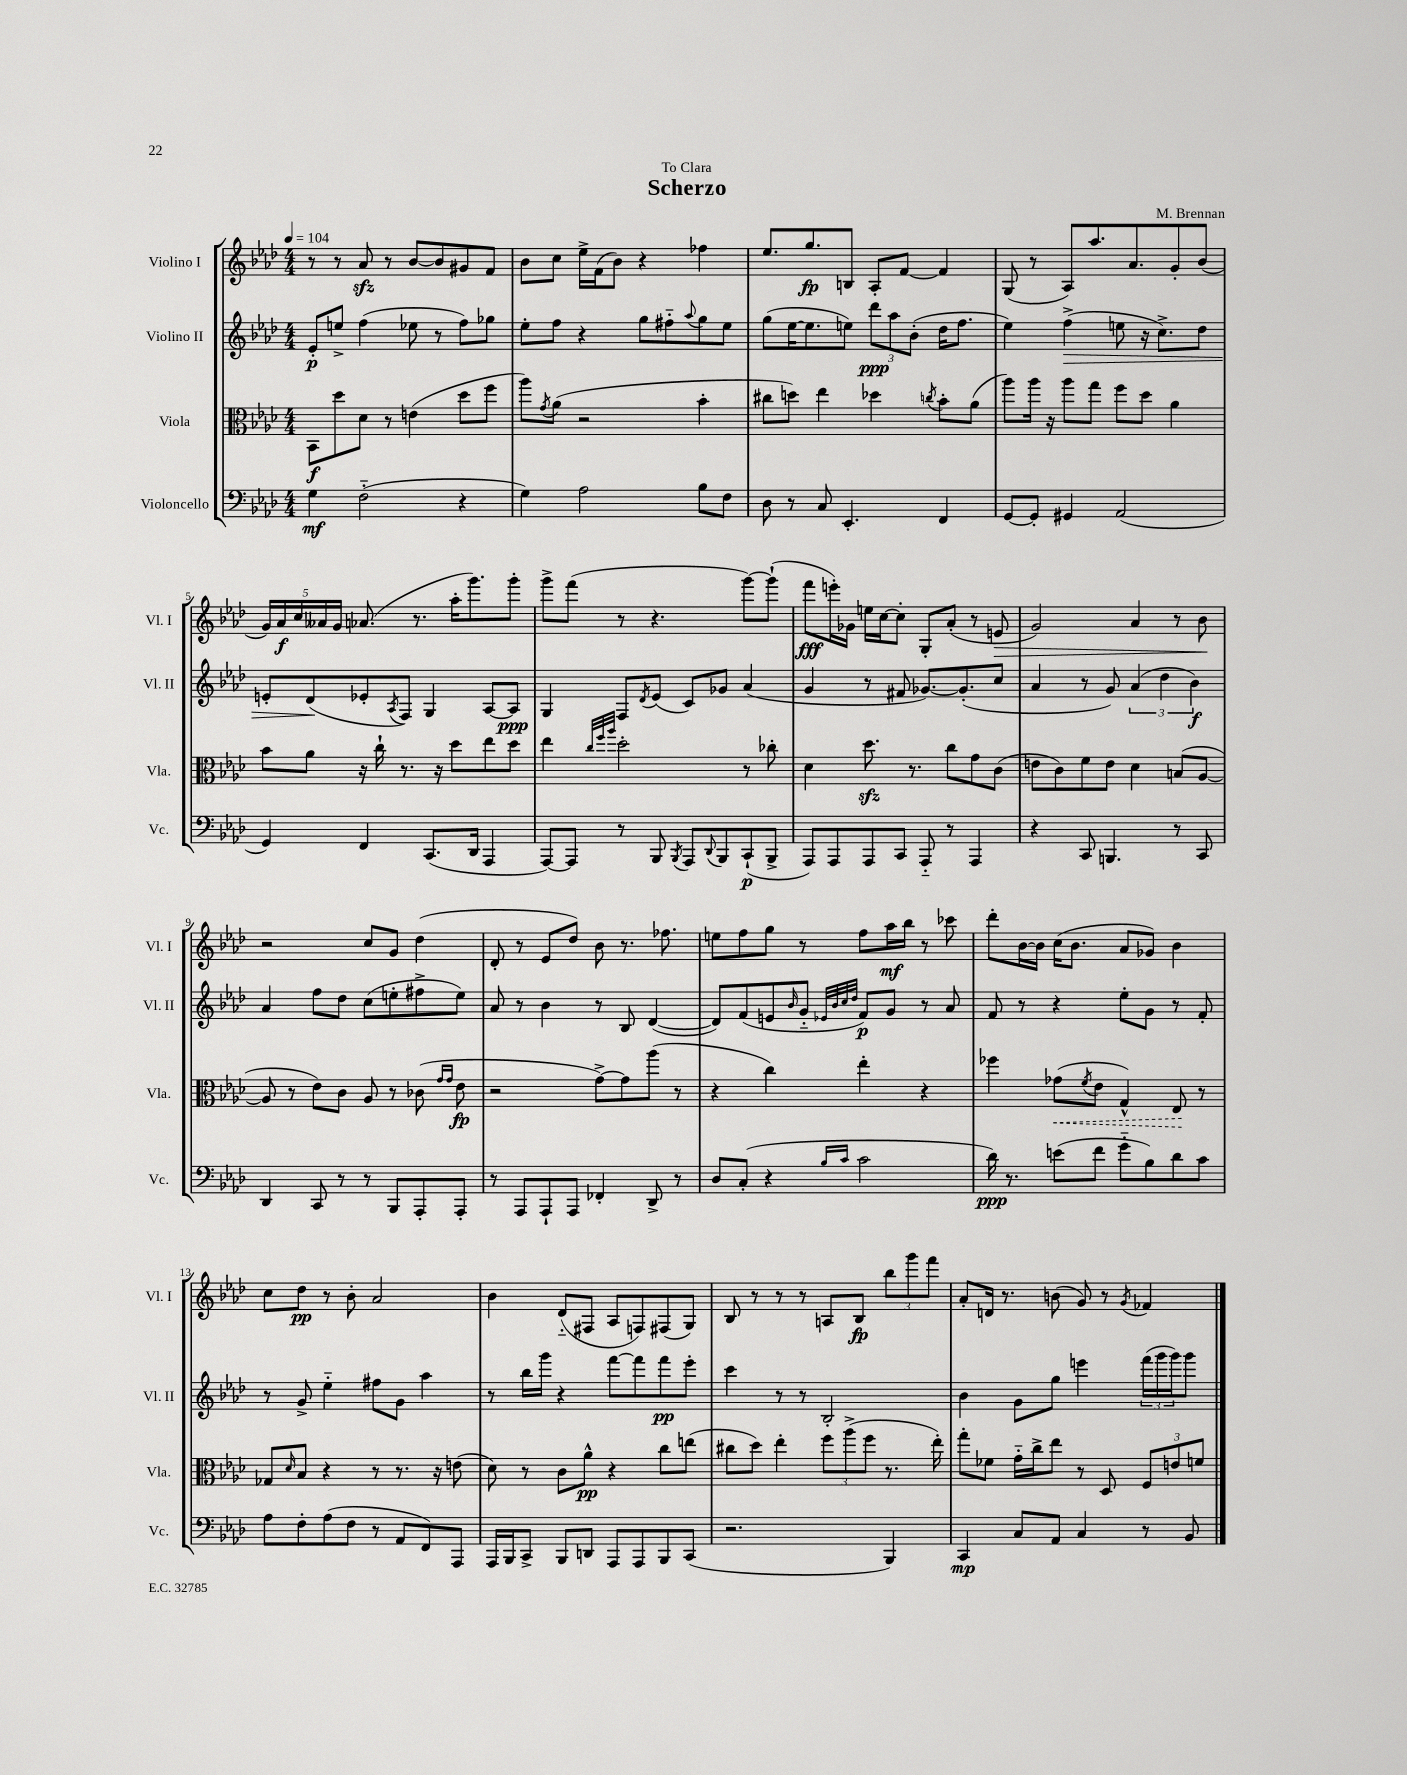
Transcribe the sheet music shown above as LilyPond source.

\header { title = "Scherzo" composer = "M. Brennan" dedication = "To Clara" }
<<
\new StaffGroup <<
\new Staff = "s0" \with { instrumentName = "Violino I" shortInstrumentName = "Vl. I" } {
    \clef treble \key aes \major \numericTimeSignature \time 4/4 \tempo 4 = 104
    r8 r8 aes'8\sfz r8 bes'8~ bes'8 gis'8 f'8 |
    bes'8 c''8 ees''16-> f'16( bes'8) r4 fes''4 |
    ees''8. g''8.\fp b8 aes8-. f'8~ f'4 |
    g8( r8 aes8) aes''8. aes'8. g'8-. bes'8( |
    \tuplet 5/4 { g'16) aes'16\f c''16 aeses'16 g'16 } aes'8.( r8. aes''16-. g'''8.) g'''8-. |
    g'''8-> f'''8( r8 r4. g'''8~) g'''8-!( |
    f'''8\fff e'''16-.) ges'16 e''16 c''16~ c''8-. g8-. aes'8-.( r8 e'8\> |
    g'2) aes'4 r8 bes'8\! |
    r2 c''8 g'8 des''4( |
    des'8-. r8 ees'8 des''8) bes'8 r8. fes''8. |
    e''8 f''8 g''8 r8 f''8 aes''16\mf bes''16 r8 ces'''8 |
    des'''8-. bes'16~ bes'16 c''16( bes'8. aes'8 ges'8) bes'4 |
    c''8 des''8\pp r8 bes'8-. aes'2 |
    bes'4 des'8-_( fis8 aes8 f8) fis8( g8) |
    bes8 r8 r8 r8 a8 bes8\fp \tuplet 3/2 { bes''8 g'''8 f'''8 } |
    aes'8-. d'16 r8. b'8( g'8) r8 \acciaccatura { g'8 } fes'4 \bar "|." |
}
\new Staff = "s1" \with { instrumentName = "Violino II" shortInstrumentName = "Vl. II" } {
    \clef treble \key aes \major \numericTimeSignature \time 4/4
    ees'8-.\p e''8-> f''4( ees''8 r8 f''8) ges''8 |
    ees''8-. f''8 r4 g''8 fis''8-_ \appoggiatura { aes''8 } g''8 ees''8 |
    g''8( ees''16~ ees''8. e''8) \tuplet 3/2 { des'''8\ppp aes''8 bes'8-.( } des''16 f''8. |
    ees''4) f''4->\>( e''8 r16 c''8.->) des''8 |
    e'8-. des'8\!( ees'8-. \acciaccatura { aes8 } f8) g4 aes8~ aes8\ppp |
    g4 f8 \acciaccatura { des'8 } ees'8( c'8) ges'8 aes'4( |
    g'4 r8 fis'8 ges'8.~) ges'8.-.( c''8 |
    aes'4 r8 g'8) \tuplet 3/2 { aes'4( des''4 bes'4\f) } |
    aes'4 f''8 des''8 c''8( e''8-. fis''8-> e''8) |
    aes'8 r8 bes'4 r8 bes8 des'4~( |
    des'8) f'8( e'8 \grace { bes'16 } g'8-_ \grace { ees'32 bes'32 c''32 des''32 } f'8\p) g'8 r8 aes'8 |
    f'8 r8 r4 ees''8-. g'8 r8 f'8-. |
    r8 g'8-> ees''4-_ fis''8 g'8 aes''4 |
    r8 bes''16 g'''16 r4 f'''8~ f'''8 f'''8\pp ees'''8-. |
    c'''4 r8 r8 bes2-. |
    bes'4 g'8 g''8 e'''4 \tuplet 3/2 { f'''16( g'''16 g'''16) } g'''8 \bar "|." |
}
\new Staff = "s2" \with { instrumentName = "Viola" shortInstrumentName = "Vla." } {
    \clef alto \key aes \major \numericTimeSignature \time 4/4
    bes,8\f des''8 des'8 r8 e'4( des''8 f''8 |
    aes''8) \acciaccatura { g'8 } aes'8( r2 bes'4-. |
    cis''8 d''8) ees''4 des''4 \acciaccatura { c''8 } bes'8-. aes'8( |
    aes''8) aes''16 r16 aes''8 g''8 f''8 des''8 aes'4 |
    bes'8 aes'8 r16 c''16-! r8. r16 des''8 ees''8 des''8 |
    ees''4 \grace { c''32 f''32 aes''32 } des''2-. r8 ces''8-. |
    des'4 des''8.\sfz r8. c''8 g'8 c'8( |
    e'8 c'8) f'8 e'8 des'4 b8( aes8~ |
    aes8 r8 ees'8) c'8 aes8 r8 ces'8( \grace { g'16 g'16 } ees'8\fp |
    r2 g'8~->) g'8 aes''8( r8 |
    r4 c''4) ees''4-. r4 |
    fes''4 \once \override Hairpin.style = #'dashed-line ges'8\<( \acciaccatura { f'8 } ees'8 g4-^) ees8\! r8 |
    ges8 \grace { des'16 } bes8 r4 r8 r8. r16 e'8( |
    des'8) r8 c'8 aes'8-^\pp r4 c''8 e''8( |
    cis''8 des''8) ees''4-. \tuplet 3/2 { f''8 aes''8->( f''8 } r8. ees''16-.) |
    g''8-. fes'8 g'16-_ c''16-> ees''8 r8 des8 \tuplet 3/2 { f8 e'8 f'8 } \bar "|." |
}
\new Staff = "s3" \with { instrumentName = "Violoncello" shortInstrumentName = "Vc." } {
    \clef bass \key aes \major \numericTimeSignature \time 4/4
    g4\mf f2-_( r4 |
    g4) aes2 bes8 f8 |
    des8 r8 c8 ees,4.-. f,4 |
    g,8~ g,8-. gis,4 aes,2( |
    g,4) f,4 c,8.( des,16 aes,,4 |
    aes,,8~) aes,,8 r8 bes,,8 \acciaccatura { bes,,8 } aes,,8 \appoggiatura { des,8 } bes,,8 c,8-!\p( bes,,8-> |
    aes,,8) aes,,8 aes,,8 c,8 aes,,8-_ r8 aes,,4 |
    r4 c,8 b,,4. r8 c,8 |
    des,4 c,8 r8 r8 bes,,8 aes,,8-. aes,,8-. |
    r8 aes,,8 aes,,8-! aes,,8 fes,4-. des,8-> r8 |
    des8 c8-.( r4 \grace { bes16 c'16 } c'2 |
    des'16\ppp) r8. e'8( f'8 g'8-_ bes8) des'8 c'8 |
    aes8 f8-. aes8( f8 r8 aes,8 f,8) aes,,8 |
    aes,,16 bes,,16 c,8-> bes,,8 d,8 aes,,8 aes,,8 bes,,8 c,8( |
    r2. bes,,4) |
    c,4\mp c8 aes,8 c4 r8 bes,8 \bar "|." |
}
>>
>>
